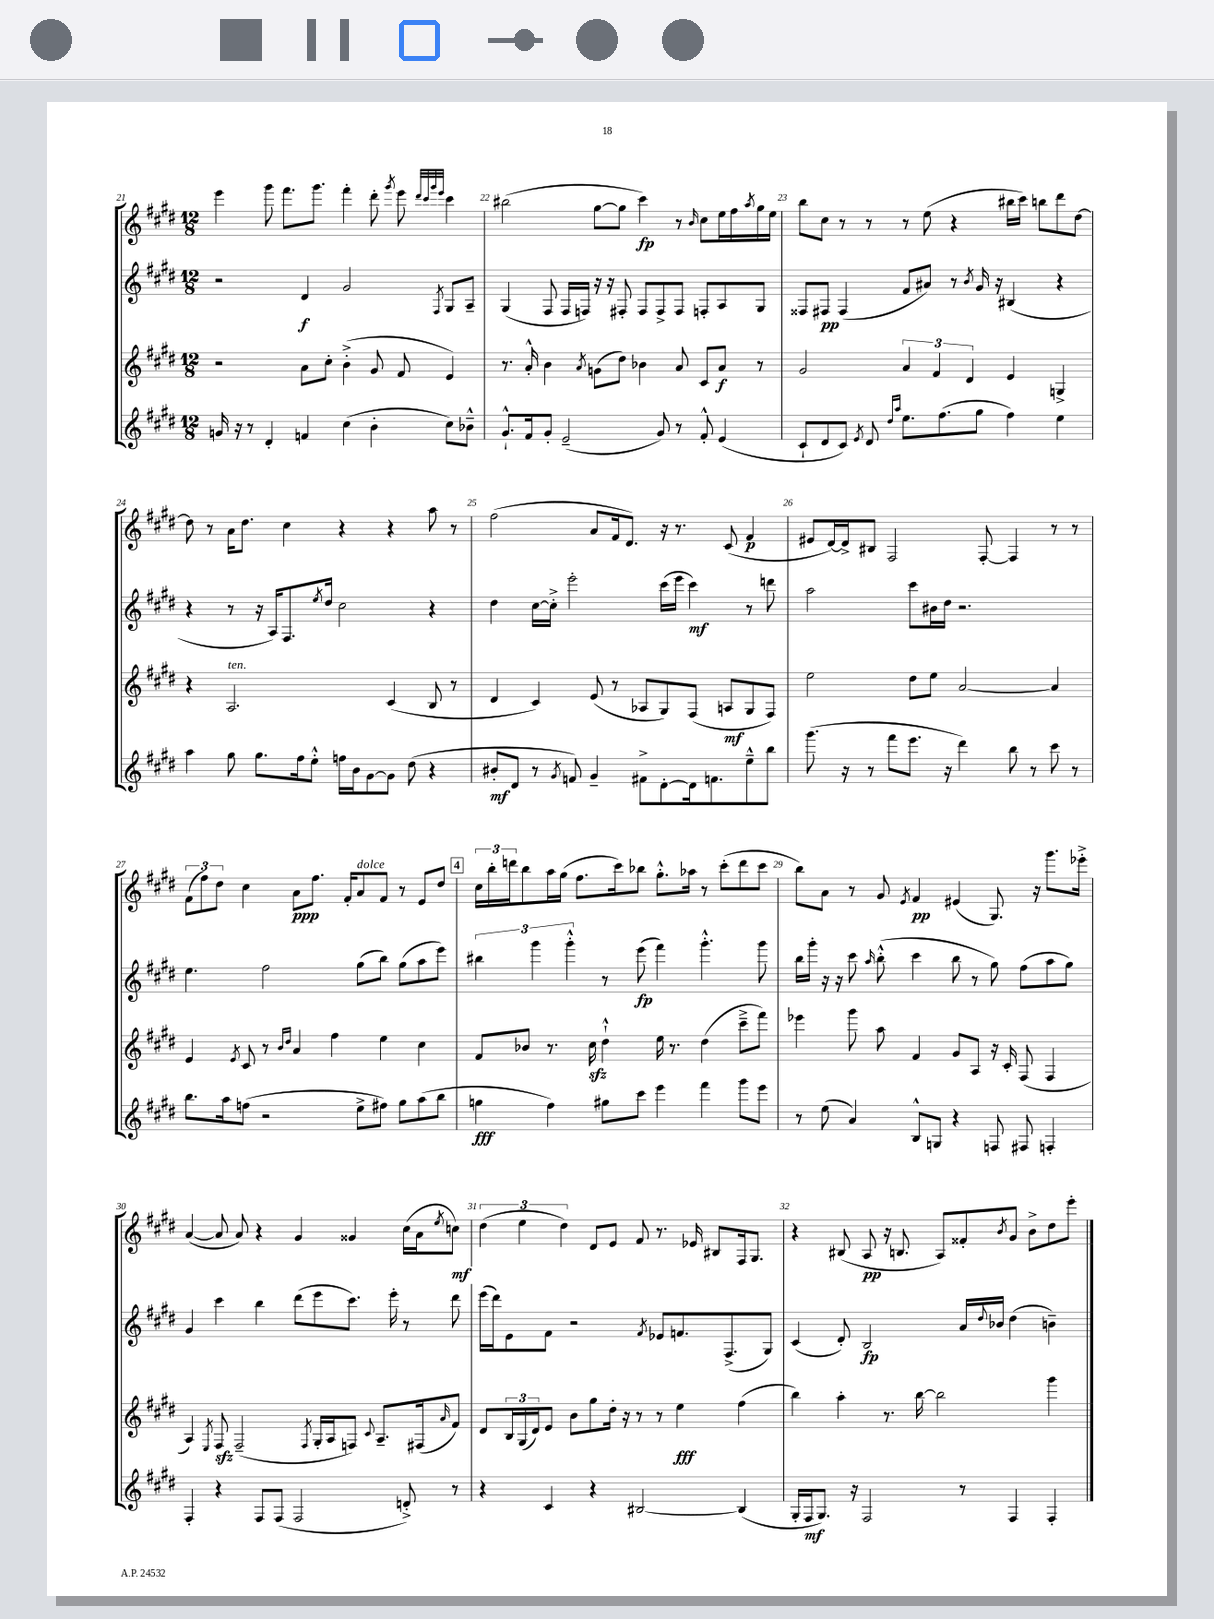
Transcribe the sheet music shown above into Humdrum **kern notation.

**kern	**dynam	**kern	**dynam	**kern	**dynam	**kern	**dynam
*part4	*part4	*part3	*part3	*part2	*part2	*part1	*part1
*staff4	*staff4	*staff3	*staff3	*staff2	*staff2	*staff1	*staff1
*clefG2	*	*clefG2	*	*clefG2	*	*clefG2	*
*k[f#c#g#d#]	*	*k[f#c#g#d#]	*	*k[f#c#g#d#]	*	*k[f#c#g#d#]	*
*M12/8	*	*M12/8	*	*M12/8	*	*M12/8	*
=21	=21	=21	=21	=21	=21	=21	=21
16gn/	.	2r	.	2r	.	4eee\	.
16r	.	.	.	.	.	.	.
8r	.	.	.	.	.	.	.
4d#'/	.	.	.	.	.	8ggg#\	.
.	.	.	.	.	.	8.fff#\L	.
4fn/	.	8a\L	.	4d#/	f	.	.
.	.	.	.	.	.	8.ggg#\J	.
.	.	8cc#'\J	.	.	.	.	.
(4cc#\	.	(4b'^\	.	2g#/	.	4fff#'\	.
4b'\	.	8g#/	.	.	.	8ddd#'\	.
.	.	.	.	.	.	8qggg#/	.
.	.	8f#/	.	.	.	8eee\	.
.	.	.	.	.	.	32qqddd#/LLL	.
.	.	.	.	.	.	32qqccc#/	.
.	.	.	.	.	.	32qqggg#/	.
.	.	.	.	8qF#/	.	32qqeee/JJJ	.
8cc#\L)	.	4e/)	.	8G#/L	.	4ccc#\	.
8b-X~^^\J	.	.	.	8A~/J	.	.	.
=22	=22	=22	=22	=22	=22	=22	=22
8.g#`^^/L	.	8.r	.	(4G#/	.	(2bb#X\	.
16f#/k	.	16a'^^/	.	.	.	.	.
8g#'/J	.	4b\	.	8F#/	.	.	.
(2e~/	.	.	.	16F#/LL	.	.	.
.	.	.	.	16Fn/JJ)	.	.	.
.	.	8qa/	.	.	.	.	.
.	.	(8gn\L	.	16r	.	[8gg#\L	.
.	.	.	.	16r	.	.	.
.	.	8dd#\J)	.	8F#X'/	.	8gg#\J]	.
.	.	4b-X\	.	8F#/L	.	4ccc#\)	fp
8g#/)	.	.	.	8F#^/	.	.	.
8r	.	8a/	.	8F#/J	.	8r	.
.	.	.	.	.	.	16qqb/	.
8f#'^^/	.	8c#/L	.	8Fn'/L	.	8cc#\L	.
(4e/	.	8a/J	f	8A/	.	16ee\L	.
.	.	.	.	.	.	16ff#\	.
.	.	.	.	.	.	8qaa/	.
.	.	8r	.	8G#/J	.	16gg#\	.
.	.	.	.	.	.	16ee\JJ	.
=23	=23	=23	=23	=23	=23	=23	=23
8c#`/L	.	2g#/	.	8F##X/L	.	8bb\L	.
8d#/	.	.	.	8F#X/J	pp	8cc#\J	.
8c#/J)	.	.	.	(4F#/	.	8r	.
8qe/	.	.	.	.	.	.	.
8d#/	.	.	.	.	.	8r	.
16qqdd#/LL	.	.	.	.	.	.	.
16qqaa/JJ	.	.	.	.	.	.	.
8.ee\L	.	6a/	.	8f#/L	.	8r	.
.	.	.	.	8a#X/J)	.	(8ee\	.
.	.	6f#/	.	.	.	.	.
(8.ff#\	.	.	.	.	.	.	.
.	.	.	.	8r	.	4r	.
.	.	6d#/	.	.	.	.	.
.	.	.	.	8qb/	.	.	.
8gg#\J	.	.	.	16g#/	.	.	.
.	.	.	.	16r	.	.	.
4ff#\)	.	4e/	.	(4B#X/	.	16bb#X\LL	.
.	.	.	.	.	.	16ccc#\JJ)	.
.	.	.	.	.	.	8bbn\L	.
4ee\	.	4Gn^/	.	4r	.	8ddd#\	.
.	.	.	.	.	.	[8dd#\J	.
!!LO:LB:g=z
=24	=24	=24	=24	=24	=24	=24	=24
4aa\	.	4r	.	4r	.	8dd#\]	.
.	.	.	.	.	.	8r	.
!	!	!LO:TX:a:i:t=ten.	!	!	!	!	!
8gg#\	.	2.A/	.	8r	.	16a\KL	.
.	.	.	.	.	.	8.dd#\J	.
8.gg#\L	.	.	.	16r	.	.	.
.	.	.	.	16A/KL)	.	.	.
.	.	.	.	8.F#/	.	4cc#\	.
16ff#\k	.	.	.	.	.	.	.
8ee'^^\J	.	.	.	.	.	.	.
.	.	.	.	8qee/	.	.	.
.	.	.	.	16dd#/Jk	.	.	.
16ffn\LL	.	.	.	2cc#\	.	4r	.
16b\J	.	.	.	.	.	.	.
[8g#\	.	.	.	.	.	.	.
8g#\J]	.	(4c#/	.	.	.	4r	.
(8dd#\	.	.	.	.	.	.	.
4r	.	8B/	.	4r	.	8aa\	.
.	.	8r	.	.	.	8r	.
=25	=25	=25	=25	=25	=25	=25	=25
8b#X'/L	mf	4d#/	.	4dd#\	.	(2ff#\	.
8d#/J	.	.	.	.	.	.	.
8r	.	4c#/)	.	[16cc#\LL	.	.	.
.	.	.	.	16cc#'^\JJ]	.	.	.
8qg#/	.	.	.	.	.	.	.
8fn/)	.	.	.	2eee'\	.	.	.
4g#~/	.	(8e/	.	.	.	8a/L	.
.	.	8r	.	.	.	16f#/k	.
.	.	.	.	.	.	8.d#/J)	.
8f#X^\L	.	8A-X/L	.	.	.	.	.
[8d#'\	.	8G#/)	.	(16ccc#\LL	.	16r	.
.	.	.	.	16eee\JJ	.	8.r	.
16d#\k]	.	(8F#/J	.	4ccc#\)	mf	.	.
8.fn\	.	.	.	.	.	.	.
.	.	8An/L	mf	.	.	(8c#/	.
8ee~^^\	.	8G#/	.	8r	.	4f#/	p
8bb\J	.	8F#/J)	.	8dddn\	.	.	.
=26	=26	=26	=26	=26	=26	=26	=26
(8.ggg#\	.	2ee\	.	2aa\	.	8e#X/L	.
.	.	.	.	.	.	[16d#/L)	.
16r	.	.	.	.	.	16d#^/J]	.
8r	.	.	.	.	.	8B#X/J	.
8fff#\L	.	.	.	.	.	2F#/	.
8.eee\J	.	8dd#\L	.	8ccc#\L	.	.	.
.	.	8ee\J	.	16b#X\L	.	.	.
16r	.	.	.	16dd#\JJ	.	.	.
4ddd#\)	.	[2a/	.	2.r	.	.	.
.	.	.	.	.	.	[8F#'/	.
8bb\	.	.	.	.	.	4F#/]	.
8r	.	.	.	.	.	.	.
8ccc#\	.	4a/]	.	.	.	8r	.
8r	.	.	.	.	.	8r	.
!!LO:LB:g=z
=27	=27	=27	=27	=27	=27	=27	=27
8.bb\L	.	4e/	.	4.ee\	.	(12f#\L	.
.	.	.	.	.	.	12ff#\)	.
.	.	.	.	.	.	12dd#\J	.
16aa\k	.	.	.	.	.	.	.
.	.	8qe/	.	.	.	.	.
(8ffn\J	.	8c#/	.	.	.	4cc#\	.
2r	.	8r	.	2ff#\	.	.	.
.	.	16qqb/LL	.	.	.	.	.
.	.	16qqdd#/JJ	.	.	.	.	.
.	.	4a/	.	.	.	8a\L	ppp
.	.	.	.	.	.	8.ff#\J	.
.	.	4ff#\	.	.	.	.	.
.	.	.	.	.	.	16f#'/KL	.
!	!	!	!	!	!	!LO:TX:a:i:t=dolce	!
8ee^\L	.	.	.	(8gg#\L	.	8a/	.
8ff#X\J)	.	4ee\	.	8bb\J)	.	8f#/J	.
8gg#\L	.	.	.	(8gg#\L	.	8r	.
(8aa\	.	4cc#\	.	8aa\	.	8e/L	.
8bb\J	.	.	.	8eee\J)	.	8dd#/J	.
!!LO:REH:place=s1:t=4
=28	=28	=28	=28	=28	=28	=28	=28
4ggn\	fff	8f#/L	.	6bb#X\	.	24cc#\LL	.
.	.	.	.	.	.	24bb'\	.
.	.	.	.	.	.	24dddn\J	.
.	.	8b-X/J	.	.	.	8bb\	.
.	.	.	.	6ggg#\	.	.	.
4ff#\)	.	8.r	.	.	.	16aa\L	.
.	.	.	.	.	.	(16gg#\JJ	.
.	.	.	.	6ggg#'^^\	.	.	.
.	.	.	.	.	.	8.ff#\L	.
.	.	16cc#zz\	.	.	.	.	.
8gg#X\L	.	4dd#`^^\	.	8r	.	.	.
.	.	.	.	.	.	16ccc#\k)	.
8ccc#\J	.	.	.	(8eee\	fp	8bb-X\J	.
4eee\	.	16ee\	.	4fff#\)	.	8.gg#'^^\L	.
.	.	8.r	.	.	.	.	.
.	.	.	.	.	.	16aa-X\Jk	.
4fff#\	.	(4dd#\	.	4.ggg#'^^\	.	8r	.
.	.	.	.	.	.	(8ccc#'\L	.
8ggg#\L	.	8ccc#~^\L	.	.	.	8ddd\	.
8eee\J	.	8fff#\J)	.	8ggg#\	.	8ccc#\J	.
=29	=29	=29	=29	=29	=29	=29	=29
8r	.	4eee-X\	.	16bb\LL	.	8bb\L)	.
.	.	.	.	16ggg#'\JJ	.	.	.
(8ee\	.	.	.	16r	.	8a\J	.
.	.	.	.	16r	.	.	.
4a/)	.	8ggg#\	.	8ccc#\	.	8r	.
.	.	.	.	16qqaa/	.	.	.
.	.	8aa\	.	(8bb'^^\	.	8g#/	.
.	.	.	.	.	.	8qe/	.
8B^^/L	.	4f#/	.	4ccc#\	.	4f#/	pp
8Gn/J	.	.	.	.	.	.	.
4r	.	8g#/L	.	8bb\	.	(4e#X/	.
.	.	8A/J	.	8r	.	.	.
8Fn/	.	16r	.	8gg#\)	.	8.G#/)	.
.	.	16c#'/	.	.	.	.	.
8F#X/	.	(8F#/	.	(8ff#\L	.	.	.
.	.	.	.	.	.	16r	.
4Fn'/	.	4F#/	.	8aa\	.	8.ggg#\L	.
.	.	.	.	8gg#\J)	.	.	.
.	.	.	.	.	.	16eee-X'^\Jk	.
!!LO:LB:g=z
=30	=30	=30	=30	=30	=30	=30	=30
4F#'/	.	4A/)	.	4g#/	.	([4a/	.
.	.	8qE/	.	.	.	.	.
4r	.	8F#zz/	.	4ccc#\	.	8a/]	.
.	.	(2F#~/	.	.	.	8a/)	.
8F#/L	.	.	.	4bb\	.	4r	.
(8F#/J	.	.	.	.	.	.	.
2F#/	.	.	.	(8ddd#\L	.	4g#/	.
.	.	8qF#/	.	.	.	.	.
.	.	16G#'/LL	.	8eee\	.	.	.
.	.	16A/J	.	.	.	.	.
.	.	8Fn/J)	.	8.ccc#\J)	.	4g##X/	.
.	.	8qqc#/	.	.	.	.	.
.	.	8.A~/L	.	.	.	.	.
.	.	.	.	16eee'\	.	.	.
8dn'^/)	.	.	.	8r	.	(16cc#\LL	.
.	.	(16F#X/k	.	.	.	16a\J	.
.	.	16qqa/	.	.	.	8qee/	.
8r	.	8f#/J)	.	8ddd#\	.	8ccn\J)	mf
=31	=31	=31	=31	=31	=31	=31	=31
4r	.	8d#/L	.	(16eee\LL	.	(6dd#\	.
.	.	.	.	16ddd#\J)	.	.	.
.	.	24B/L	.	8e\	.	.	.
.	.	(24G#/	.	.	.	6ee\	.
.	.	24d#/J)	.	.	.	.	.
4c#/	.	8e/J	.	8f#\J	.	.	.
.	.	.	.	.	.	6dd#\)	.
.	.	8b\L	.	2r	.	.	.
4r	.	8gg#\	.	.	.	8d#/L	.
.	.	16dd#'\Jk	.	.	.	8e/J	.
.	.	16r	.	.	.	.	.
[2B#X/	.	8r	.	.	.	8f#/	.
.	.	.	.	8qf#/	.	.	.
.	.	8r	.	8e-X/L	.	8.r	.
.	.	4ee\	fff	8.fn/	.	.	.
.	.	.	.	.	.	16e-X/	.
.	.	.	.	.	.	8B#X/L	.
.	.	.	.	(8.F#^/	.	.	.
(4B#/]	.	(4ff#\	.	.	.	16F#/k	.
.	.	.	.	.	.	8.G#/J	.
.	.	.	.	8G#/J)	.	.	.
=32	=32	=32	=32	=32	=32	=32	=32
16G#'/LL	.	4bb\)	.	(4c#/	.	4r	.
16F#/J	mf	.	.	.	.	.	.
8.G#/J)	.	.	.	.	.	.	.
.	.	4aa'\	.	8d#'/)	.	(8B#X/	.
16r	.	.	.	.	.	.	.
2F#/	.	.	.	2B/	fp	8A/	pp
.	.	8.r	.	.	.	16r	.
.	.	.	.	.	.	8.Bn/	.
.	.	[16bb\	.	.	.	.	.
.	.	2bb\]	.	.	.	8A/L)	.
8r	.	.	.	16a/LL	.	8f##X'/	.
.	.	.	.	8qqdd#/	.	.	.
.	.	.	.	16b-X/JJ	.	.	.
.	.	.	.	.	.	8qb/	.
4F#/	.	.	.	(4dd#\	.	8g#/J	.
.	.	.	.	.	.	8b^\L	.
4F#'/	.	4ggg#\	.	4bn~\)	.	8dd#\	.
.	.	.	.	.	.	8eee'\J	.
==	==	==	==	==	==	==	==
*-	*-	*-	*-	*-	*-	*-	*-
